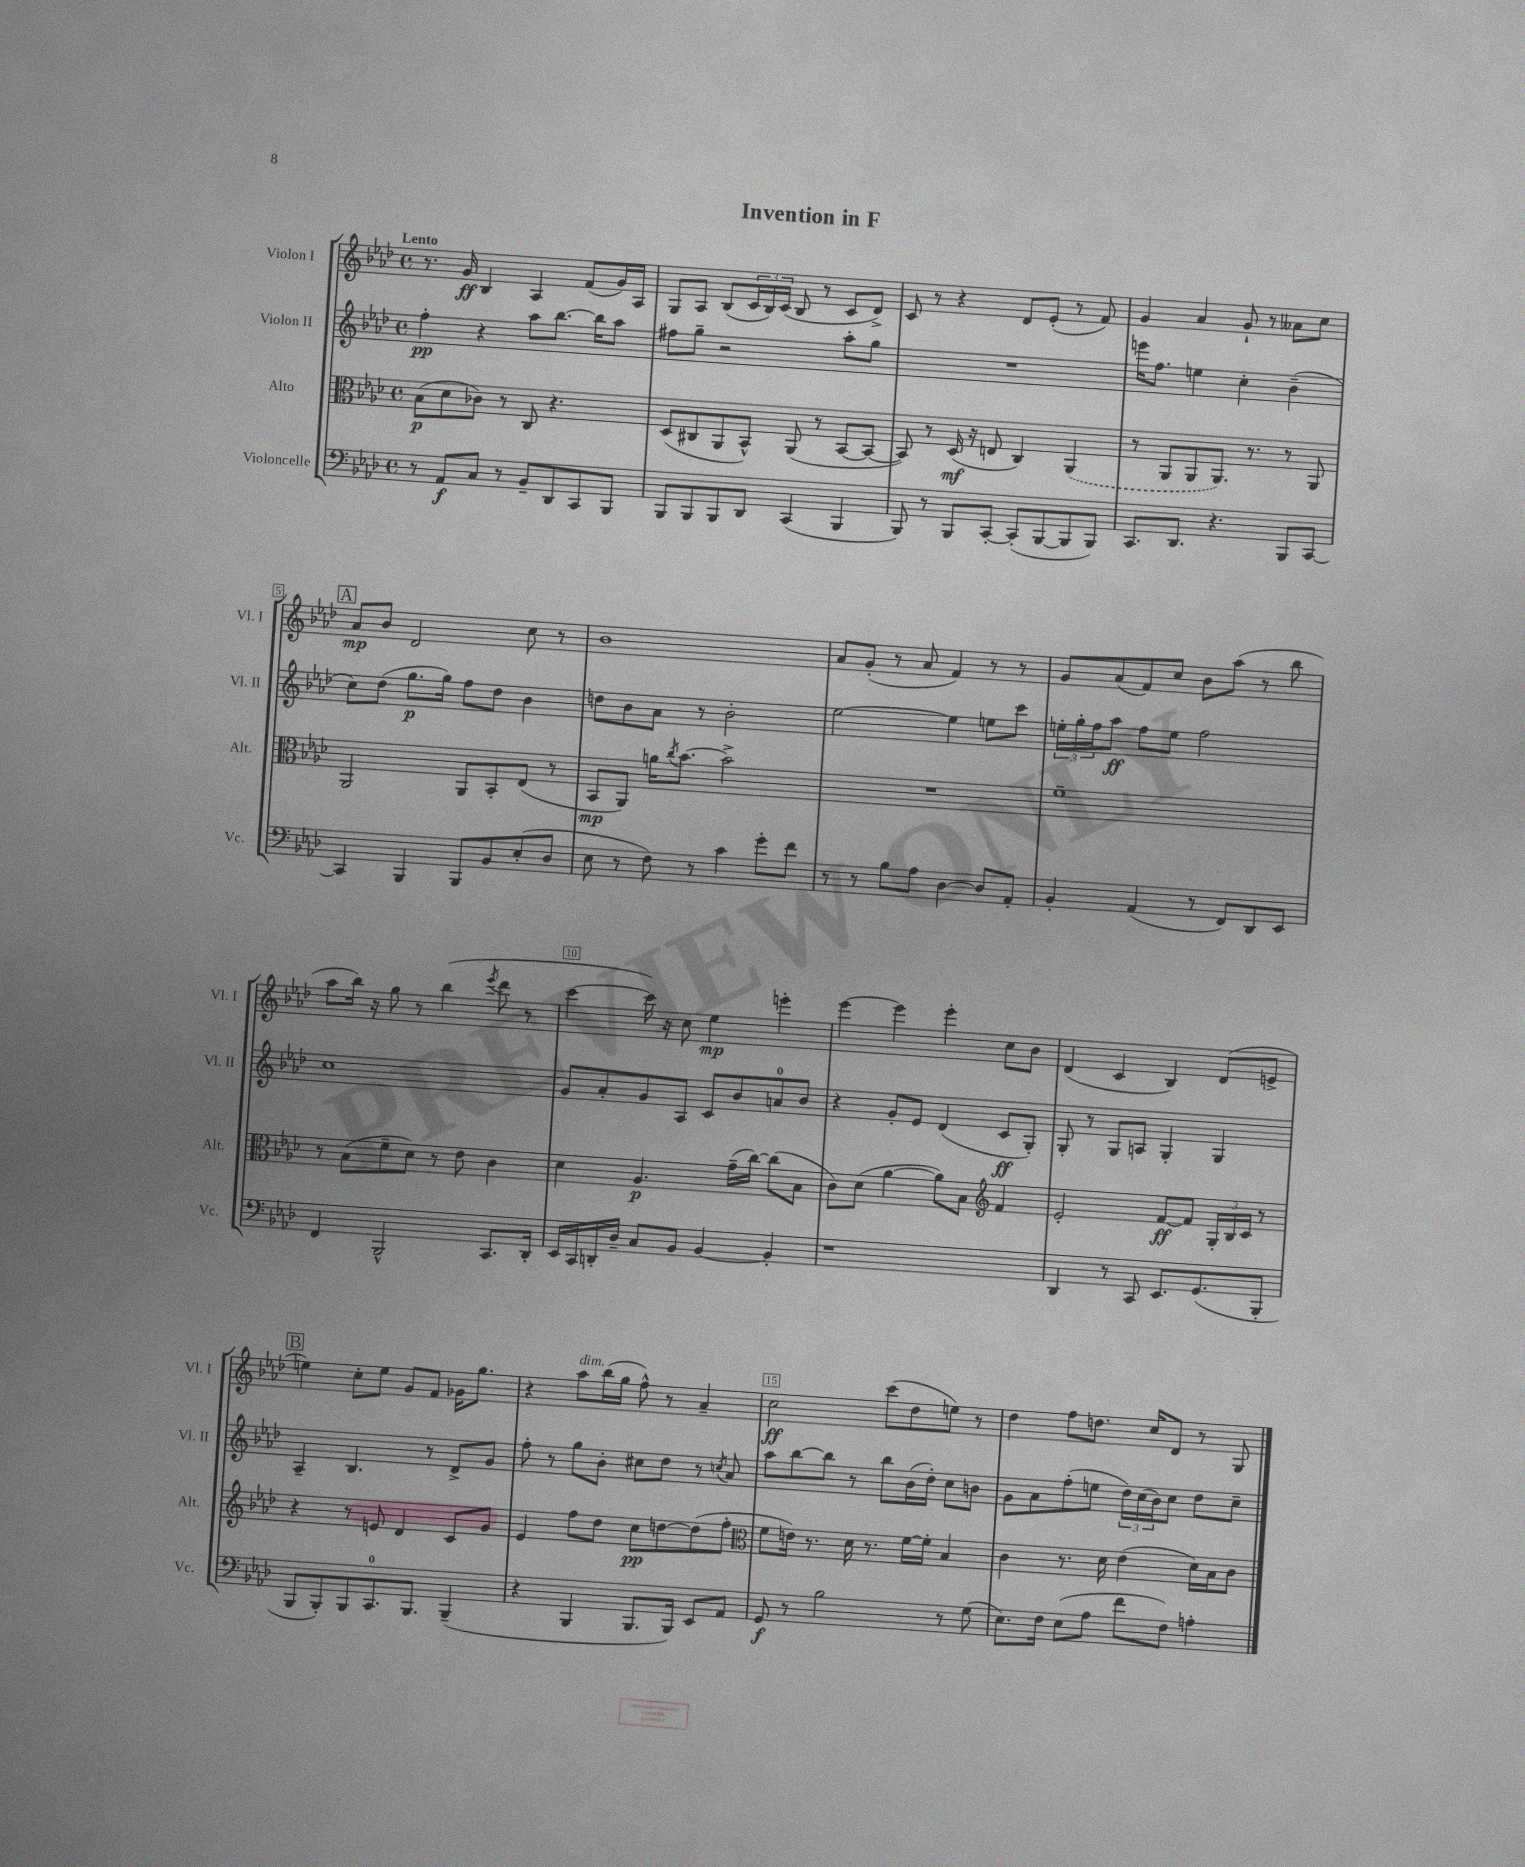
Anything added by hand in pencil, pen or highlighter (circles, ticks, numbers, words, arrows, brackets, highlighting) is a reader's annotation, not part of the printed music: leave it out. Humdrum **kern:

**kern	**dynam	**kern	**dynam	**kern	**dynam	**kern	**dynam
*part4	*part4	*part3	*part3	*part2	*part2	*part1	*part1
*staff4	*staff4	*staff3	*staff3	*staff2	*staff2	*staff1	*staff1
*I"Violoncelle	*	*I"Alto	*	*I"Violon II	*	*I"Violon I	*
*I'Vc.	*	*I'Alt.	*	*I'Vl. II	*	*I'Vl. I	*
*clefF4	*	*clefC3	*	*clefG2	*	*clefG2	*
*k[b-e-a-d-]	*	*k[b-e-a-d-]	*	*k[b-e-a-d-]	*	*k[b-e-a-d-]	*
*M4/4	*	*M4/4	*	*M4/4	*	*M4/4	*
*met(c)	*	*met(c)	*	*met(c)	*	*met(c)	*
=1	=1	=1	=1	=1	=1	=1	=1
!	!	!	!	!	!	!LO:TX:a:B:t=Lento	!
8r	.	(8B-\L	p	4ff'\	pp	8.r	.
8AA-/L	f	8d-\	.	.	.	.	.
.	.	.	.	.	.	16g/	ff
8C/J	.	8c-X\J)	.	4r	.	4B-/	.
8r	.	8r	.	.	.	.	.
8BB-~/L	.	8C/	.	8aa-\L	.	4A-/	.
8DD-/	.	4.r	.	[8.bb-\J	.	.	.
8CC/	.	.	.	.	.	(8f/L	.
.	.	.	.	16bb-\KL]	.	.	.
8BBB-/J	.	.	.	8aa-\J	.	16g/L)	.
.	.	.	.	.	.	16A-/JJ	.
=2	=2	=2	=2	=2	=2	=2	=2
8BBB-/L	.	(8D-/L	.	8ff#X\L	.	8G/L	.
8BBB-/	.	8C#X/	.	8gg~\J	.	8A-/J	.
8BBB-/	.	8AA-/	.	2r	.	(8B-/L	.
8DD-/J	.	8BB-^^/J)	.	.	.	24c/L	.
.	.	.	.	.	.	24B-/)	.
.	.	.	.	.	.	(24c/JJ	.
(4CC/	.	(8AA-/	.	.	.	8B-/	.
.	.	8r	.	.	.	8r	.
4BBB-/	.	[8BB-/L	.	8aa-'\L	.	8c/L	.
.	.	8BB-/J_	.	8gg\J	.	8d-^/J)	.
=3	=3	=3	=3	=3	=3	=3	=3
8BBB-/)	.	8BB-/])	.	1r	.	8c/	.
8r	.	8r	.	.	.	8r	.
8BBB-/L	.	(16D-/	mf	.	.	4r	.
.	.	16r	.	.	.	.	.
[8CC'/J	.	8En/	.	.	.	.	.
(8CC'/L]	.	4C/)	.	.	.	8d-/L	.
[8BBB-/	.	.	.	.	.	(8e-'/J	.
8BBB-/]	.	(4AA-/	.	.	.	8r	.
8BBB-/J)	.	.	.	.	.	8f/)	.
=4	=4	=4	=4	=4	=4	=4	=4
8.CC/L	.	8r	.	16eeen\KL	.	4g/	.
.	.	.	.	8.ff\J	.	.	.
.	.	8AA-/L	.	.	.	.	.
8.DD-/J	.	.	.	.	.	.	.
.	.	8AA-/	.	4een\	.	4a-/	.
4.r	.	8.AA-/J)	.	.	.	.	.
.	.	.	.	4cc'\	.	8g`/	.
.	.	8.r	.	.	.	.	.
.	.	.	.	.	.	8r	.
8BBB-/L	.	8r	.	(4b-~\	.	8a--X\L	.
[8CC/J	.	8AA-/	.	.	.	8cc\J	.
!!LO:LB:g=z
!!LO:REH:place=s1:t=A
=5	=5	=5	=5	=5	=5	=5	=5
4CC/]	.	2AA-/	.	8cc\L)	.	8a-/L	mp
.	.	.	.	(8dd-\J	.	8b-/J	.
4BBB-/	.	.	.	8.gg\L	p	2d-/	.
.	.	.	.	16gg\Jk)	.	.	.
8BBB-/L	.	8AA-/L	.	8ff\L	.	.	.
8BB-/	.	8BB-'/	.	8dd-\J	.	.	.
(8E-'/	.	(8E-/J	.	4b-\	.	8cc\	.
8D-/J	.	8r	.	.	.	8r	.
=6	=6	=6	=6	=6	=6	=6	=6
8E-\	.	8BB-/L	mp	8ddn\L	.	1b-	.
8r	.	8AA-/J)	.	8b-\	.	.	.
8F\)	.	16an\KL	.	8a-\J	.	.	.
.	.	8qcc/	.	.	.	.	.
.	.	[8.b-\J	.	.	.	.	.
8r	.	.	.	8r	.	.	.
4c\	.	2b-^\]	.	2b-'\	.	.	.
8g'\L	.	.	.	.	.	.	.
8f\J	.	.	.	.	.	.	.
=7	=7	=7	=7	=7	=7	=7	=7
8r	.	1r	.	[2ee-\	.	8a-/L	.
8r	.	.	.	.	.	(8g'/J	.
8B-\L	.	.	.	.	.	8r	.
8A-\J	.	.	.	.	.	8a-/	.
[4D-\	.	.	.	4ee-\]	.	4f/)	.
8D-/L]	.	.	.	8een\L	.	8r	.
8AA-'/J	.	.	.	8ccc\J	.	8r	.
=8	=8	=8	=8	=8	=8	=8	=8
4BB-'/	.	1f~	.	24een'\LL	.	8g/L	.
.	.	.	.	24gg'\	.	.	.
.	.	.	.	24ff\J	.	.	.
.	.	.	.	8aa-\J	ff	(8a-/	.
(4AA-/	.	.	.	8ff\L	.	8f/)	.
.	.	.	.	8ee\J	.	8cc/J	.
8r	.	.	.	2ff\	.	8b-\L	.
8FF/L)	.	.	.	.	.	(8aa-\J	.
8DD-/	.	.	.	.	.	8r	.
8EE-/J	.	.	.	.	.	8bb-\	.
!!LO:LB:g=z
=9	=9	=9	=9	=9	=9	=9	=9
4FF/	.	8r	.	1cc	.	8aa-\L	.
.	.	(8B-\L	.	.	.	16bb-\Jk)	.
.	.	.	.	.	.	16r	.
2BBB-^^/	.	8f~\	.	.	.	8gg\	.
.	.	8d-\J)	.	.	.	8r	.
.	.	8r	.	.	.	(4bb-\	.
.	.	8e-\	.	.	.	.	.
.	.	.	.	.	.	8qeee-/	.
8.CC/L	.	4c\	.	.	.	8ddd-\	.
.	.	.	.	.	.	8r	.
16DD-'/Jk	.	.	.	.	.	.	.
=10	=10	=10	=10	=10	=10	=10	=10
16EE-/LL	.	4d-\	.	8g/L	.	[4ccc\	.
16CC/	.	.	.	.	.	.	.
16DDn'/	.	.	.	8a-'/	.	.	.
16D-~/JJ	.	.	.	.	.	.	.
8C/L	.	4.A-/	p	8g/	.	16ccc\])	.
.	.	.	.	.	.	16r	.
8BB-/J	.	.	.	8A-/J	.	8cc\	.
[4BB-/	.	.	.	8c/L	.	4ee-\	mp
.	.	(16g~\LL	.	8b-/	.	.	.
.	.	[16cc\JJ)	.	.	.	.	.
4BB-'/]	.	(8cc\L]	.	8an/	.	4eeen'\	.
.	.	8B-\J	.	8b-/J	.	.	.
=11	=11	=11	=11	=11	=11	=11	=11
1r	.	8c\L)	.	4r	.	[4eee-\	.
.	.	(8d-\J	.	.	.	.	.
.	.	[4a-\	.	8g'/L	.	4eee-\]	.
.	.	.	.	8e-/J	.	.	.
.	.	8a-\L])	.	(4d-/	.	4eee-'\	.
.	.	8B-\J	.	.	.	.	.
*	*	*clefG2	*	*	*	*	*
.	.	4f/	.	8c/L	ff	8cc\L	.
.	.	.	.	8G'/J)	.	8b-\J	.
=12	=12	=12	=12	=12	=12	=12	=12
4DD-/	.	2e-'/	.	8G'/	.	(4d-/	.
.	.	.	.	8r	.	.	.
8r	.	.	.	8G/L	.	4c/	.
8CC/	.	.	.	8An/J	.	.	.
8.EE-/L	.	[8f/L	ff	4G'/	.	4B-/)	.
.	.	8f/J]	.	.	.	.	.
(8.GG/	.	.	.	.	.	.	.
.	.	24G'/LL	.	4G/	.	(8d-/L	.
.	.	24B-/	.	.	.	.	.
.	.	24c/JJ	.	.	.	.	.
8BBB-'/J	.	8r	.	.	.	8en^/J	.
!!LO:LB:g=z
!!LO:REH:place=s1:t=B
=13	=13	=13	=13	=13	=13	=13	=13
8BBB-/L	.	4r	.	4A-~/	.	4een\)	.
8BBB-'/)	.	.	.	.	.	.	.
8BBB-/	.	8r	.	4.B-/	.	8cc'\L	.
8.CC/	.	8en/	.	.	.	8ee\J	.
.	.	4d-/	.	.	.	8g/L	.
8.BBB-/J	.	.	.	.	.	.	.
.	.	.	.	8r	.	8f/J	.
(4BBB-~/	.	8c/L	.	8d-^/L	.	16g-X\KL	.
.	.	.	.	.	.	8.gg\J	.
.	.	8g/J	.	8g/J	.	.	.
=14	=14	=14	=14	=14	=14	=14	=14
4r	.	4e-/	.	8ff'\	.	4r	.
.	.	.	.	8r	.	.	.
!	!	!	!	!	!	!LO:TX:a:i:t=dim.	!
4BBB-/	.	8ff\L	.	8gg\L	.	8aa-\L	.
.	.	8dd-\J	.	8b-'\J	.	(16bb-\L	.
.	.	.	.	.	.	16gg\JJ	.
8.BBB-/L	.	8cc\L	pp	8cc#X\L	.	8ff^^\)	.
.	.	[8ddn\	.	8dd-\J	.	8r	.
16BBB-/Jk)	.	.	.	.	.	.	.
8EE-/L	.	(8dd\]	.	8r	.	4a-~/	.
.	.	.	.	8qccn/	.	.	.
8AA-/J	.	8ff'\J	.	8a-/	.	.	.
=15	=15	=15	=15	=15	=15	=15	=15
*	*	*clefC3	*	*	*	*	*
8GG/	f	8f\L	.	8aa-\L	.	2cc\	ff
8r	.	16en\Jk)	.	[8bb-\	.	.	.
.	.	8.r	.	.	.	.	.
2B-\	.	.	.	8bb-\J]	.	.	.
.	.	16d-\	.	8r	.	.	.
.	.	8.r	.	.	.	.	.
.	.	.	.	8bb-\L	.	(8ccc\L	.
.	.	[16f\LL	.	(16b-\L	.	8dd-\	.
.	.	16f'\JJ]	.	16dd-'\JJ)	.	.	.
8r	.	4B-/	.	8cc\L	.	8een\J)	.
(8G\	.	.	.	8bn\J	.	8r	.
=16	=16	=16	=16	=16	=16	=16	=16
8.E-\L)	.	4c\	.	8g\L	.	4dd-\	.
.	.	.	.	8a-\	.	.	.
16F\Jk	.	.	.	.	.	.	.
(8E-\L	.	8.r	.	(8ff'\	.	8ff\L	.
8A-\J	.	.	.	8een\J	.	8.ddn\J	.
.	.	16d-\	.	.	.	.	.
8f\L	.	(4e-\	.	24dd-\LL)	.	.	.
.	.	.	.	(24cc\	.	.	.
.	.	.	.	.	.	16cc/KL	.
.	.	.	.	24b-\J)	.	.	.
8F\J)	.	.	.	8cc\J	.	8d-/J	.
4An'\	.	16d-\LL)	.	8dd-\L	.	8r	.
.	.	16B-\J	.	.	.	.	.
.	.	8c\J	.	8cc~\J	.	8G/	.
==	==	==	==	==	==	==	==
*-	*-	*-	*-	*-	*-	*-	*-
